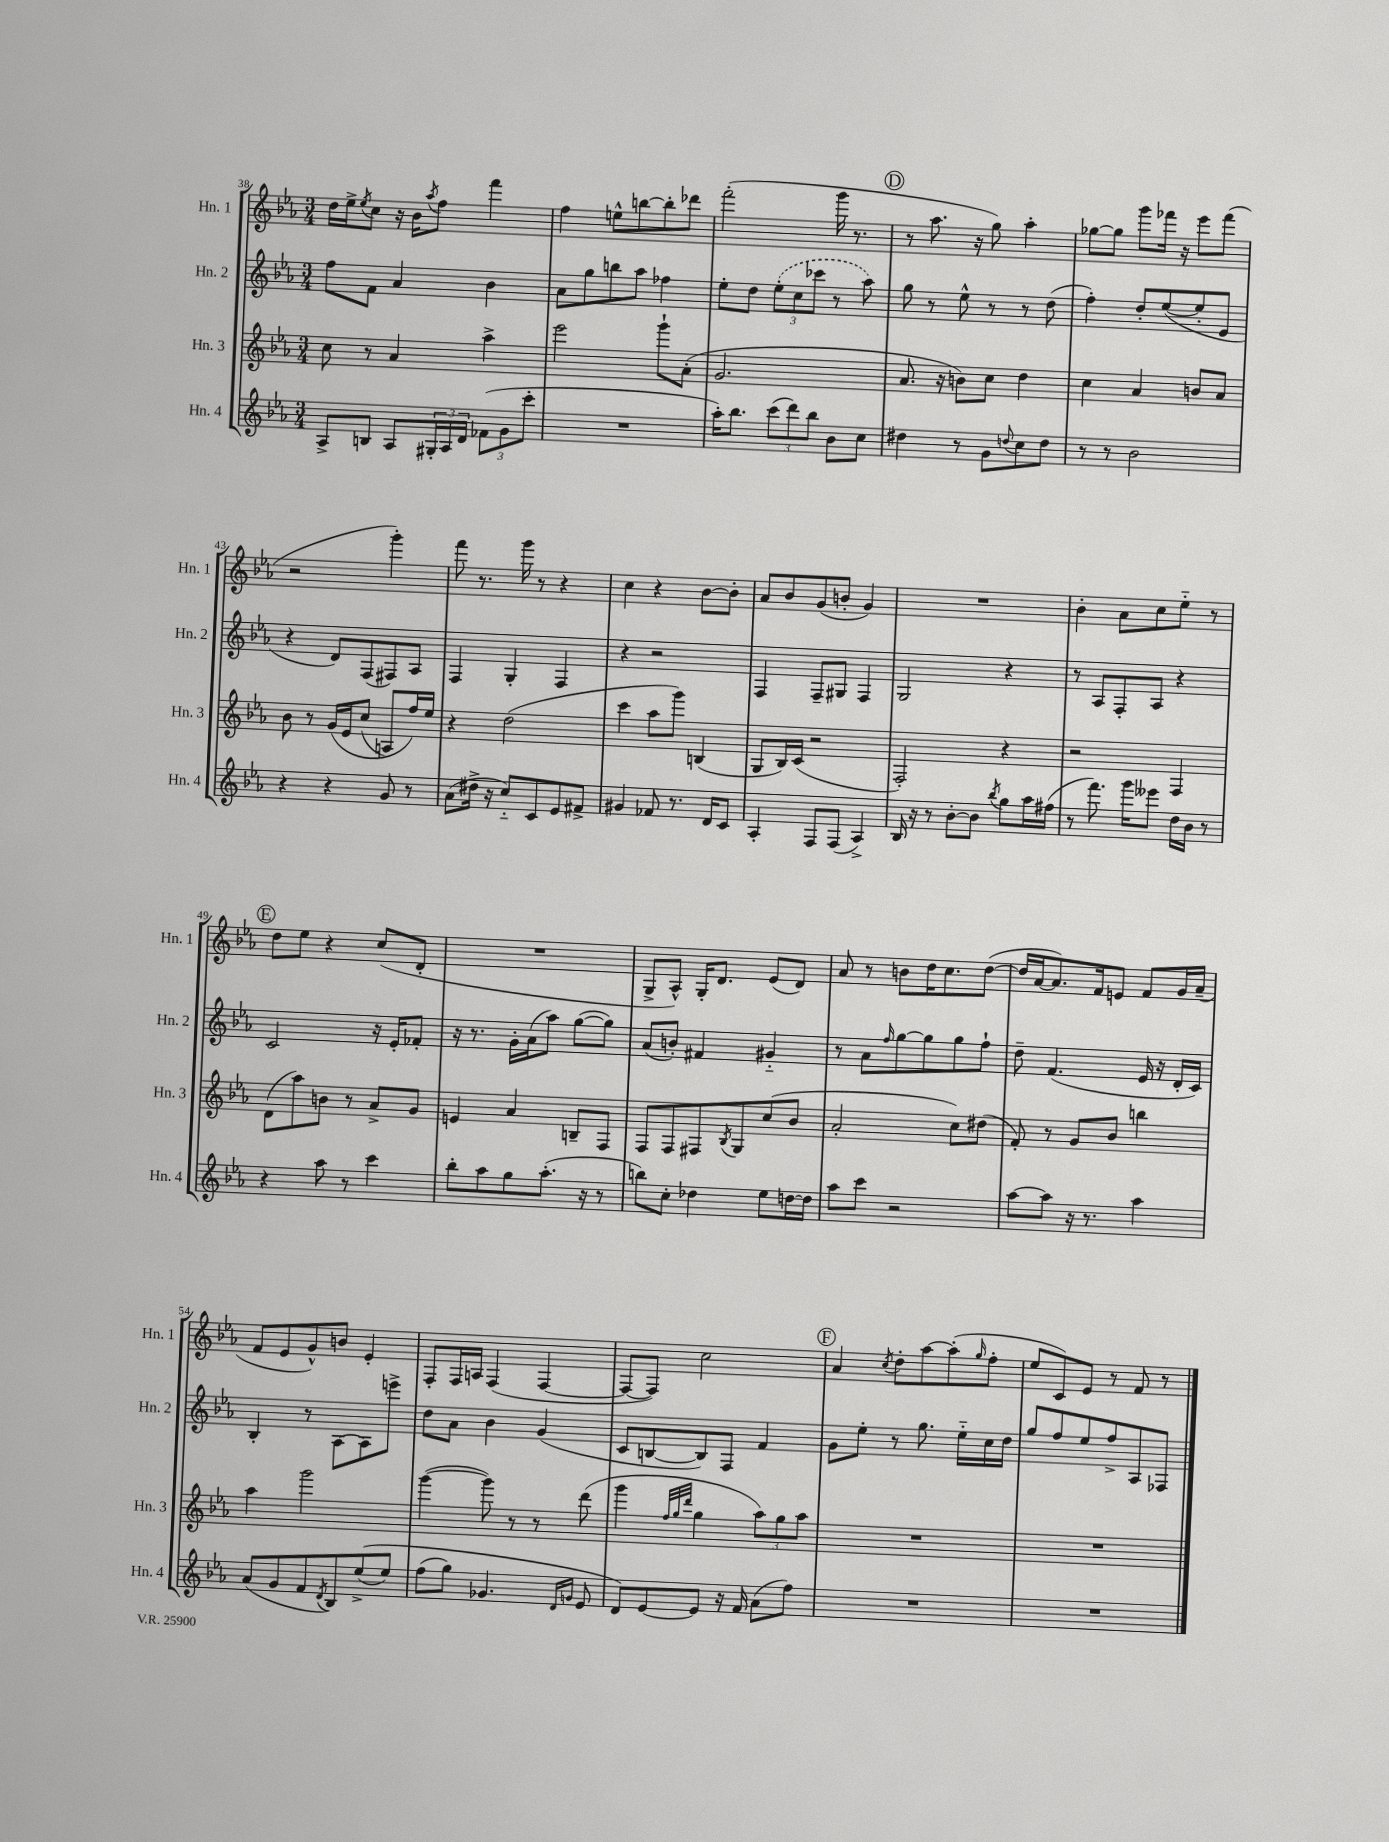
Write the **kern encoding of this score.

**kern	**kern	**kern	**kern
*staff4	*staff3	*staff2	*staff1
*clefG2	*clefG2	*clefG2	*clefG2
*k[b-e-a-]	*k[b-e-a-]	*k[b-e-a-]	*k[b-e-a-]
*M3/4	*M3/4	*M3/4	*M3/4
8A-^/L	8cc\	8ff\L	16dd\LL
.	.	.	16ee-^\J
.	.	.	8qee-/
8B/J	8r	8f\J	8cc\J
8A-/L	4a-/	4a-/	16r
.	.	.	16b-\LK
.	.	.	8qaa-/
24G#'/L	.	.	8ff\J
24A-/	.	.	.
24d/JJ	.	.	.
(12f-\L	4aa-^\	4b-\	4fff\
12g\	.	.	.
12ccc'\J	.	.	.
=	=	=	=
2.r	2eee-\	8a-\L	4ff\
.	.	8gg\	.
.	.	8bb\	8ee^^\L
.	.	8aa-\J	[8bb\
.	8ggg`\L	4ff-\	8bb'\]
.	(8a-'\J	.	8ddd-\J
=	=	=	=
16aa-'\LK)	2.g/	8ee-'\L	(2fff'\
8.bb-\J	.	.	.
.	.	8dd\J	.
(12ccc\L	.	(12ee-'\L	.
12ddd\)	.	12cc\	.
12bb-\J	.	12ccc-\J	.
8b-\L	.	8r	16ggg\
.	.	.	8.r
8cc\J	.	8aa-\)	.
=	=	=	=
4dd#\	8.a-/	8gg\	8r
.	.	8r	8.aa-\
.	16r	.	.
8r	8b\L)	8ee-^^\	.
.	.	.	16r
8g\L	8cc\J	8r	8gg\)
8qqdd/	.	.	.
8cc\	4dd\	8r	4aa-'\
8dd\J	.	(8dd\	.
=	=	=	=
8r	4cc\	4ff'\)	[8gg-\L
8r	.	.	8gg-\]J
2b-\	4a-/	8dd'/L	8ggg\L
.	.	([8ee-/	16fff-\Jk
.	.	.	16r
.	8b/L	8ee-'/]	8eee-\L
.	8a-/J	8e-/J	(8fff-\J
=	=	=	=
4r	8b-\	4r	2r
.	8r	.	.
4r	&(16g/LL	8d/L)	.
.	16e-/J	.	.
.	(8cc/J	(8F/	.
8g/	8A/L)	8F#/)	4ggg'\)
8r	16ff/L&)	8A-/J	.
.	16ee-/JJ	.	.
=	=	=	=
(8a-\L	4r	4F/	8fff\
16dd#^\Jk	.	.	8.r
16r	.	.	.
8cc'~/L)	(2dd\	4G'/	.
.	.	.	16ggg\
8c/	.	.	8r
8e-/	.	4F/	4r
8f#^/J	.	.	.
=	=	=	=
4g#/	4ccc\	4r	4cc\
8f-/	8aa-\L	2r	4r
8.r	8ggg\J)	.	.
.	(4B/	.	[8b-\L
16d/LK	.	.	.
8c/J	.	.	8b-'\]J
=	=	=	=
4A-'/	8G/L	4F/	8a-/L
.	16B-/L)	.	8b-/
.	(16c/JJ	.	.
8F/L	2r	8F~/L	(8g/
(8F/J	.	8G#/J	8b'/J
4A-^/)	.	4F/	4g/)
=	=	=	=
16B-/	2F'/)	2G/	2.r
16r	.	.	.
8r	.	.	.
[8b-'\L	.	.	.
8b-\]J	.	.	.
8qbb-/	.	.	.
8gg\L	4r	4r	.
16aa-\L	.	.	.
(16ff#\JJ	.	.	.
=	=	=	=
8r	2r	8r	4b-'\
8.fff\)	.	8A-/L	.
.	.	8F'/	8a-\L
16ggg\LK	.	.	.
8eee--\J	.	8A-/J	8cc\
16dd\LL	4F/	4r	8ee-'~\J
16b-\JJ	.	.	.
8r	.	.	8r
=	=	=	=
4r	(8d\L	2c/	8dd\L
.	8aa-\)	.	8ee-\J
8aa-\	8b\J	.	4r
8r	8r	.	.
4ccc\	8a-^/L	16r	(8cc/L
.	.	16e-'/LK	.
.	8g/J	8f-'/J	8d'/J
=	=	=	=
8bb-'\L	4e/	16r	2.r
.	.	8.r	.
8aa-\	.	.	.
8gg\	4a-/	16g'\LL	.
.	.	(16a-\J	.
(8.aa-'\J	.	8aa-\J)	.
.	8B~/L	([8gg\L	.
16r	.	.	.
8r	8F/J	8gg\]J)	.
=	=	=	=
8bb\L)	8F/L	(8a-/L	8G^/L
8cc'\J	8F/	8b'/J)	8A-^^/J)
4dd-\	8F#/	4f#/	16G'/LK
.	.	.	8.d/J
.	8qB-/	.	.
.	8G/	.	.
8ee-\L	(8cc/	4g#'~/	(8e-/L
[16dd\L	8b-/J	.	8d/J)
16dd\]JJ	.	.	.
=	=	=	=
8aa-\L	2a-'/	8r	8a-/
8ccc\J	.	8a-\L	8r
.	.	16qqff/	.
2r	.	[8gg\	8b\L
.	.	8gg\]	16dd\K
.	.	.	8.cc\
.	8cc\L)	8gg\	.
.	(8dd#\J	8ff`\J	([8dd\J
=	=	=	=
[8aa-\L	8f'/)	8dd~\	16dd/]LL
.	.	.	[16a-/J
8aa-\]J	8r	(4.f/	8.a-/])
16r	8g/L	.	.
8.r	.	.	16f/k
.	8b-/J	.	8e/J
4aa-\	4bb\	16e-/	8f/L
.	.	16r	.
.	.	16d'/LL	16g/L
.	.	16c/JJ)	(16a-~/JJ
=	=	=	=
(8a-/L	4aa-\	4B-'/	8f/L
8g/	.	.	8e-/
8f/	2ggg\	8r	8g^^/)
8qd/	.	.	.
8B-/)	.	[8A-\L	8b/J
&((8ee-^/	.	8A-\]	4e-'/
8ee-/J)	.	8eee^\J	.
=	=	=	=
(8ff\L	([4ggg\	8dd\L	8F'/L
8gg\J)	.	8a-\J	16F/L
.	.	.	16A/JJ
4.g-/	8ggg\])	4b-\	(4F/
.	8r	.	.
.	8r	(4g/	[4F/
16qqd/LL	.	.	.
16qqg/JJ	.	.	.
8e-/	(8ddd\	.	.
=	=	=	=
8d/L&)	4ggg\	8c/L	8F/_L
[8e-/	.	[8B/	8F/]J)
.	32qqff/LLL	.	.
.	32qqgg/	.	.
.	32qqddd/JJJ	.	.
8e-/]J	4gg\	8B/])	2cc\
16r	.	8F/J	.
16f/	.	.	.
(8a-\L	12aa-\L)	4f/	.
.	12gg\	.	.
8ff\J)	.	.	.
.	12aa-\J	.	.
=	=	=	=
2.r	2.r	8g\L	4a-/
.	.	8ee-'\J	.
.	.	.	8qcc/
.	.	8r	8dd'\L
.	.	8.gg\	[8aa-\
.	.	.	(8aa-'\]
.	.	16ee-'~\LL	.
.	.	.	16qqgg/
.	.	16cc\	8ff'\J
.	.	16dd\JJ	.
=	=	=	=
2.r	2.r	8gg/L	8ee-/L
.	.	8ff/	8c/)
.	.	8ee-/	8e-/J
.	.	8ff^/	8r
.	.	8A-/	8f/
.	.	8F-/J	8r
==	==	==	==
*-	*-	*-	*-
